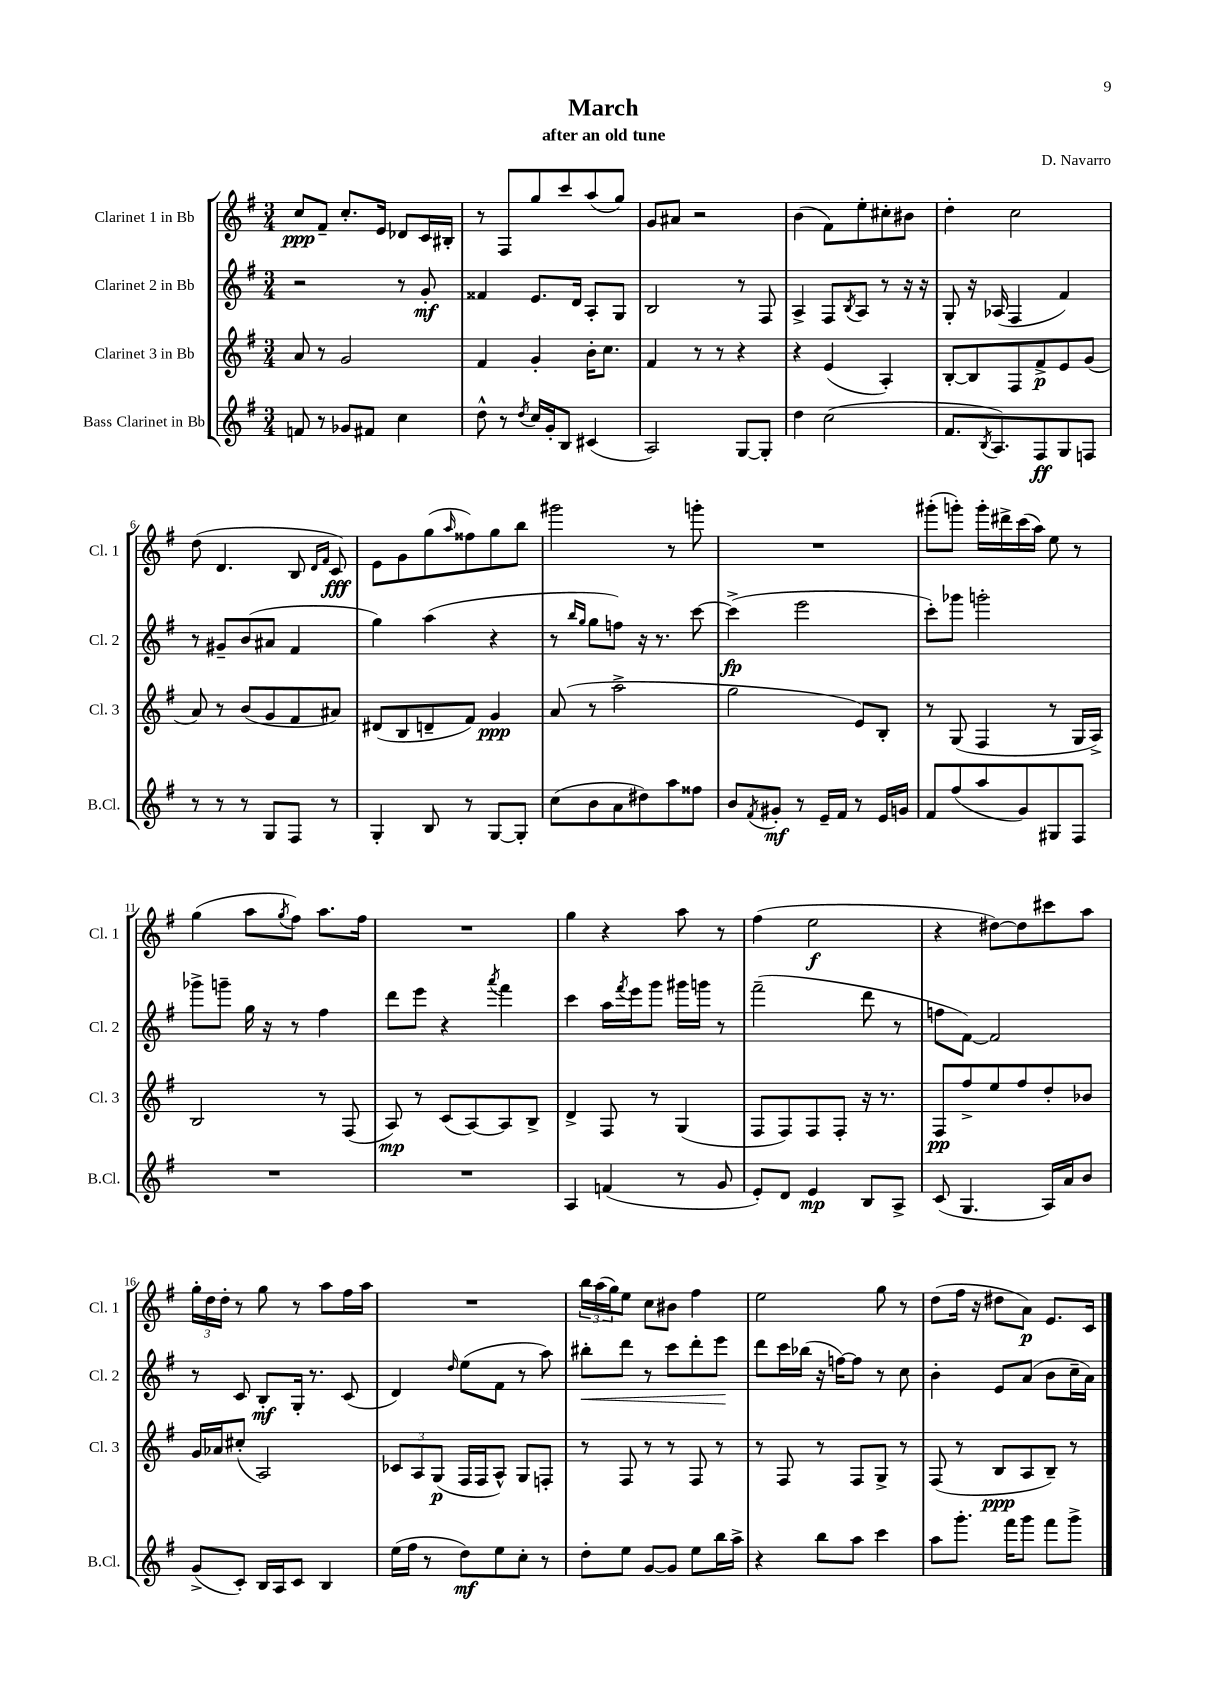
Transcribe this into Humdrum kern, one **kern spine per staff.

**kern	**kern	**kern	**kern
*staff4	*staff3	*staff2	*staff1
*clefG2	*clefG2	*clefG2	*clefG2
*k[f#]	*k[f#]	*k[f#]	*k[f#]
*M3/4	*M3/4	*M3/4	*M3/4
8f	8a	2r	8cc
8r	8r	.	8f#~
8g-	2g	.	8.cc'
8f#	.	.	.
.	.	.	16e
4cc	.	8r	8d-
.	.	8g'	16c
.	.	.	16B#'
=	=	=	=
8dd^^	4f#	4f##	8r
8r	.	.	8F#
8qdd	.	.	.
16cc	4g'	8.e	8gg
16g'	.	.	.
8B	.	.	8ccc
.	.	16d	.
(4c#	16b'	8A'	(8aa
.	8.cc	.	.
.	.	8G	8gg)
=	=	=	=
2A)	4f#	2B	8g
.	.	.	8a#
.	8r	.	2r
.	8r	.	.
[8G	4r	8r	.
8G']	.	8F#	.
=	=	=	=
4dd	4r	4A^	(4b
(2cc	(4e	8F#	8f#)
.	.	8qB	.
.	.	8A	8ee'
.	4A')	8r	8cc#'
.	.	16r	8b#
.	.	16r	.
=	=	=	=
8.f#	[8B'	8G'	4dd'
.	8B]	16r	.
8qB	.	.	.
8.A)	.	(16A-	.
.	8F#	4F#	2cc
8F#	8f#^	.	.
8G	8e	4f#)	.
8F	(8g	.	.
=	=	=	=
8r	8a)	8r	(8dd
8r	8r	8g#~	4.d
8r	(8b	(8b	.
8G	8g	8a#	.
8F#	8f#	4f#	8B
.	.	.	16qqd
.	.	.	16qqf#
8r	8a#)	.	8c)
=	=	=	=
4G'	(8d#	4gg)	8e
.	8B	.	8g
8B	8d~	(4aa	(8gg
.	.	.	16qqaa
8r	8f#)	.	8ff##)
[8G	4g	4r	8gg
8G']	.	.	8bb
=	=	=	=
(8cc	(8a	8r	2ggg#
.	.	16qqbb	.
.	.	16qqgg	.
8b	8r	8gg	.
8a	2aa^	8ff)	.
8dd#)	.	16r	.
.	.	8.r	.
8aa	.	.	8r
8ff##	.	[8ccc	8ggg'
=	=	=	=
8b	2gg	(4ccc^]	2.r
8qf#	.	.	.
8g#'	.	.	.
8r	.	2eee	.
16e~	.	.	.
16f#	.	.	.
8r	8e)	.	.
16e	8B'	.	.
16g	.	.	.
=	=	=	=
8f#	8r	8ccc')	(8ggg#'
(8ff#	(8G	8ggg-	8ggg')
8aa	4F#	2ggg'	16ggg'
.	.	.	16ddd#^
8g)	.	.	(16ccc
.	.	.	16aa)
8G#	8r	.	8ee
8F#	16G	.	8r
.	16A^)	.	.
=	=	=	=
2.r	2B	8ggg-^	(4gg
.	.	8ggg~	.
.	.	16gg	8aa
.	.	16r	.
.	.	.	8qgg
.	.	8r	8ff#)
.	8r	4ff#	8.aa
.	(8F#	.	.
.	.	.	16ff#
=	=	=	=
2.r	8A)	8ddd	2.r
.	8r	8eee	.
.	(8c	4r	.
.	[8A)	.	.
.	.	8qaaa	.
.	8A]	4fff#	.
.	8B^	.	.
=	=	=	=
4A	4d^	4ccc	4gg
(4f	8F#	16aa	4r
.	.	8qfff#	.
.	.	16eee	.
.	8r	8ggg	.
8r	(4G	16ggg#	8aa
.	.	16ggg	.
8g	.	8r	8r
=	=	=	=
8e')	8F#	(2fff#~	(4ff#
8d	8F#)	.	.
4e	8F#	.	2ee
.	8F#'	.	.
8B	16r	8ddd	.
.	8.r	.	.
8A^	.	8r	.
=	=	=	=
(8c	8F#	8ff	4r
4.G	8ff#^	[8f#)	.
.	8ee	2f#]	[8dd#)
.	8ff#	.	8dd#]
16A)	8dd'	.	8ccc#
16a	.	.	.
8b	8b-	.	8aa
=	=	=	=
(8g^	16g	8r	24gg'
.	.	.	24dd
.	16a-	.	.
.	.	.	24dd'
8c')	(8cc#'	8c	8r
16B	2A)	8B'	8gg
16A	.	.	.
8c	.	16G'	8r
.	.	8.r	.
4B	.	.	8aa
.	.	(8c	16ff#
.	.	.	16aa
=	=	=	=
(16ee	12c-	4d)	2.r
16ff#	.	.	.
.	12A	.	.
8r	.	.	.
.	(12G	.	.
.	.	16qqdd	.
8dd)	16F#	(8ee	.
.	16F#	.	.
8ee	8A^^)	8f#	.
8cc'	8G	8r	.
8r	8F'	8aa)	.
=	=	=	=
8dd'	8r	8bb#'	24bb
.	.	.	(24aa
.	.	.	24gg)
8ee	8F#	8ddd	8ee
[8g	8r	8r	8cc
8g]	8r	8ccc	8b#
8ee	8F#	8ddd'	4ff#
16bb	8r	8eee	.
16aa^	.	.	.
=	=	=	=
4r	8r	8ddd	2ee
.	8F#	16ccc	.
.	.	(16bb-	.
8bb	8r	16r	.
.	.	[16ff)	.
8aa	8F#	8ff]	.
4ccc	8G^	8r	8gg
.	8r	8cc	8r
=	=	=	=
8aa	(8F#	4b'	(8dd
8.ggg'	8r	.	16ff#
.	.	.	16r
.	8B	8e	8dd#
16fff#	.	.	.
8ggg	8A	(8a	8a)
8fff#	8B~)	8b	8.e
8ggg^	8r	16cc~	.
.	.	16a)	16c
==	==	==	==
*-	*-	*-	*-
